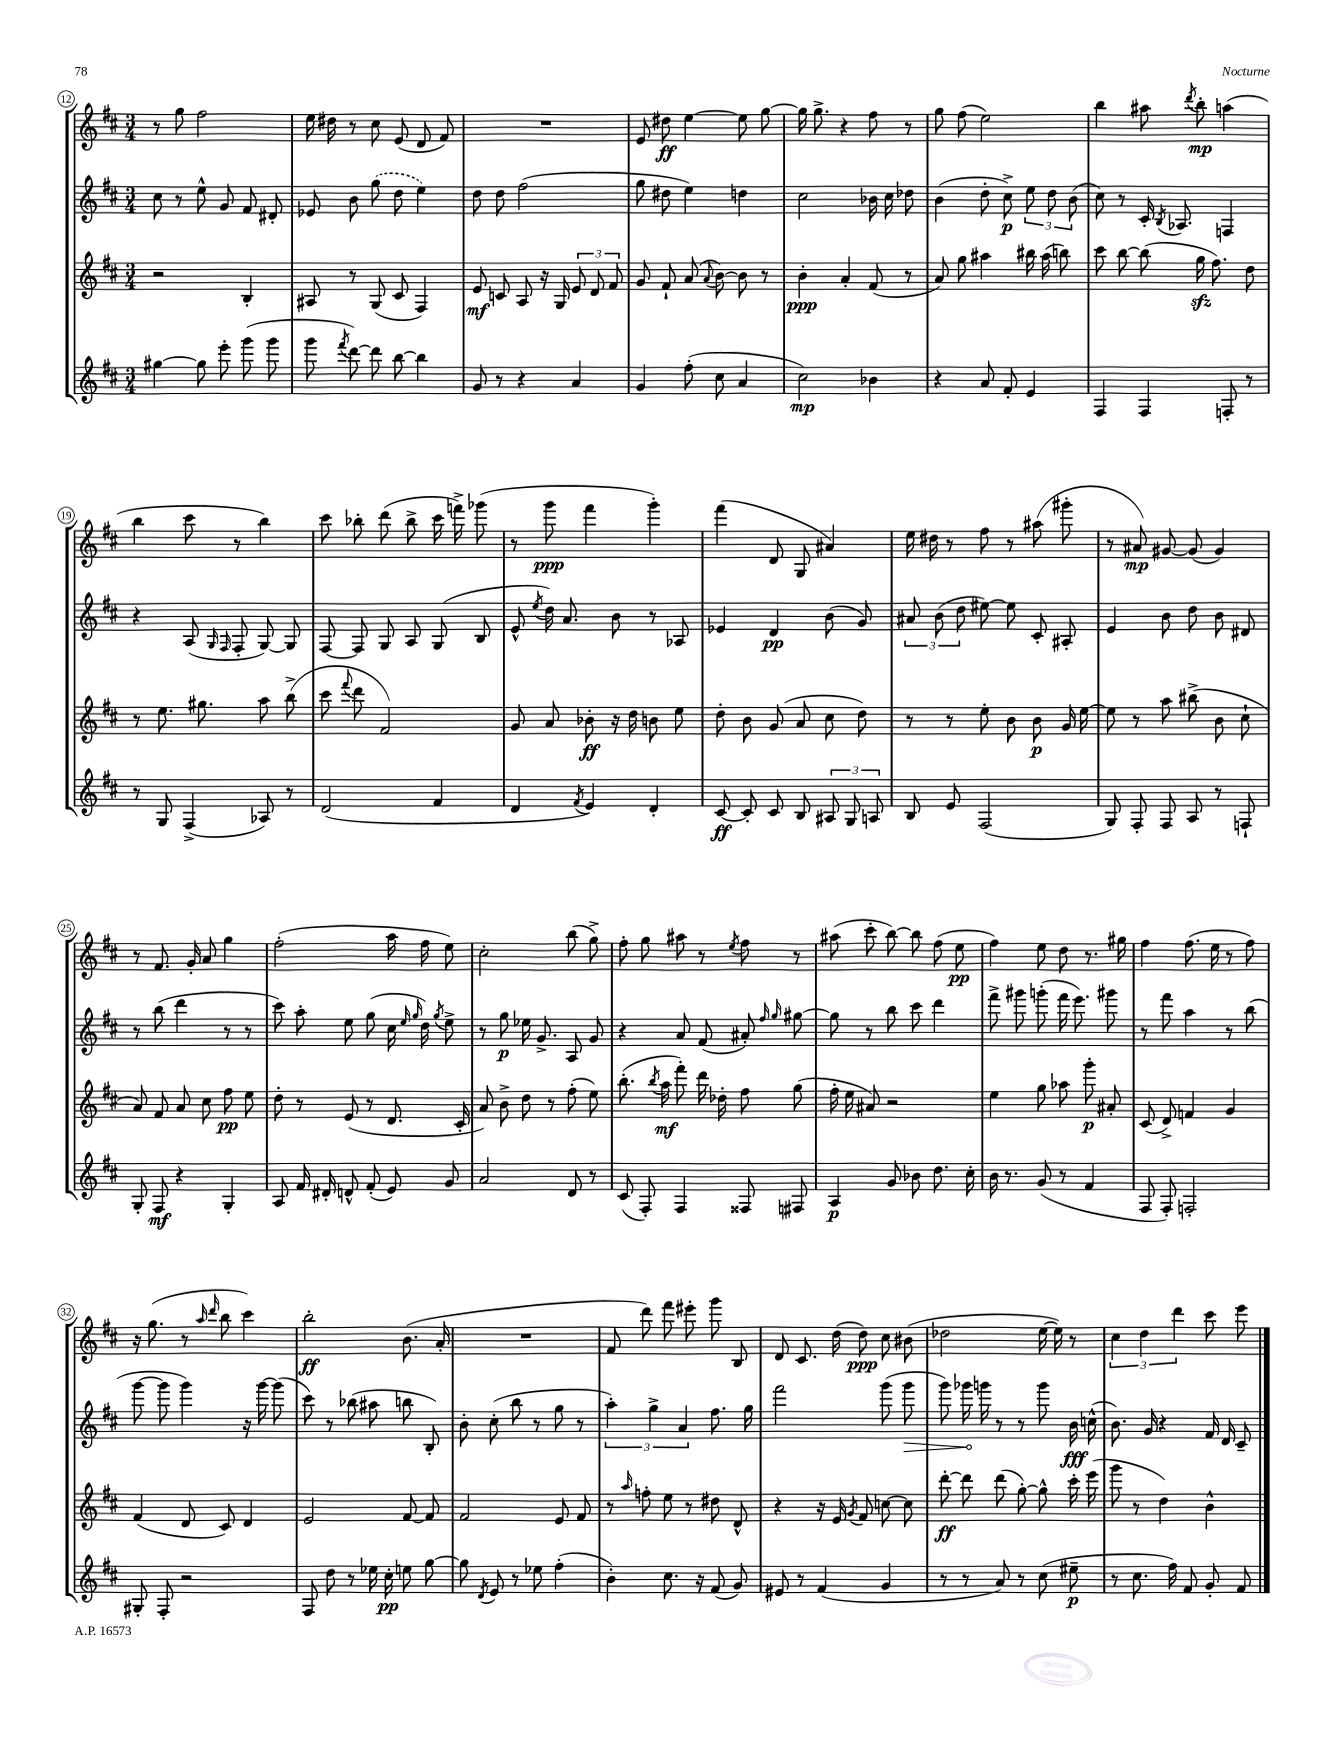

**kern	**dynam	**kern	**dynam	**kern	**dynam	**kern	**dynam
*part4	*part4	*part3	*part3	*part2	*part2	*part1	*part1
*staff4	*staff4	*staff3	*staff3	*staff2	*staff2	*staff1	*staff1
*clefG2	*	*clefG2	*	*clefG2	*	*clefG2	*
*k[f#c#]	*	*k[f#c#]	*	*k[f#c#]	*	*k[f#c#]	*
*M3/4	*	*M3/4	*	*M3/4	*	*M3/4	*
=12	=12	=12	=12	=12	=12	=12	=12
[4gg#X\	.	2r	.	8cc#\	.	8r	.
.	.	.	.	8r	.	8gg\	.
8gg#\]	.	.	.	8ee^^\	.	2ff#\	.
8eee'\	.	.	.	8g/	.	.	.
(8ggg\	.	4B'/	.	8f#/	.	.	.
8ggg\	.	.	.	8d#X'/	.	.	.
=13	=13	=13	=13	=13	=13	=13	=13
8ggg\	.	8A#X/	.	8e-X/	.	16ee\	.
.	.	.	.	.	.	16dd#X\	.
8qfff#/	.	.	.	.	.	.	.
[8ddd\)	.	8r	.	8b\	.	8r	.
8ddd\]	.	(8G/	.	(8gg\	.	8cc#\	.
[8bb\	.	8c#/	.	8dd\	.	(8e/	.
4bb\]	.	4F#/)	.	4ee\)	.	8d/	.
.	.	.	.	.	.	8f#/)	.
=14	=14	=14	=14	=14	=14	=14	=14
8g/	.	8e/	mf	8dd\	.	2.r	.
8r	.	8cn/	.	8dd\	.	.	.
4r	.	8A/	.	(2ff#\	.	.	.
.	.	16r	.	.	.	.	.
.	.	16G/	.	.	.	.	.
4a/	.	12e/	.	.	.	.	.
.	.	12d/	.	.	.	.	.
.	.	12f#/	.	.	.	.	.
=15	=15	=15	=15	=15	=15	=15	=15
4g/	.	8g/	.	8gg\	.	8e/	.
.	.	8f#`/	.	8dd#X\	.	8dd#X\	ff
(8ff#'\	.	(8a/	.	4ee\)	.	[4ee\	.
.	.	8qqa/	.	.	.	.	.
8cc#\	.	[8b\)	.	.	.	.	.
4a/	.	8b\]	.	4ddn\	.	8ee\]	.
.	.	8r	.	.	.	[8gg\	.
=16	=16	=16	=16	=16	=16	=16	=16
2cc#\)	mp	4b'\	ppp	2cc#\	.	16gg\]	.
.	.	.	.	.	.	8.gg^\	.
.	.	4a'/	.	.	.	4r	.
4b-X\	.	(8f#/	.	16b-X\	.	8ff#\	.
.	.	.	.	16cc#\	.	.	.
.	.	8r	.	8dd-X\	.	8r	.
=17	=17	=17	=17	=17	=17	=17	=17
4r	.	8a/)	.	(4b\	.	8gg\	.
.	.	8gg\	.	.	.	(8ff#\	.
8a/	.	4aa#X\	.	8dd'\	.	2ee\)	.
8f#'/	.	.	.	8cc#^\)	p	.	.
4e/	.	16bb#X\	.	12ee\	.	.	.
.	.	(16aa#\	.	.	.	.	.
.	.	.	.	12dd\	.	.	.
.	.	8bbn\)	.	.	.	.	.
.	.	.	.	(12b\	.	.	.
=18	=18	=18	=18	=18	=18	=18	=18
4F#/	.	8ccc#\	.	8cc#\)	.	4bb\	.
.	.	[8bb\	.	8r	.	.	.
4F#/	.	(8bb\]	.	16c#'/	.	8aa#X\	.
.	.	.	.	8qB/	.	.	.
.	.	.	.	8.A-X/	.	.	.
.	.	.	.	.	.	8qddd/	.
.	.	16ggzz\	.	.	.	8bb'\	mp
.	.	8.ff#\)	.	.	.	.	.
8Fn'/	.	.	.	4Fn/	.	(4aan\	.
8r	.	8dd\	.	.	.	.	.
!!LO:LB:g=z
=19	=19	=19	=19	=19	=19	=19	=19
8r	.	8r	.	4r	.	4bb\	.
8G/	.	8.ee\	.	.	.	.	.
(4F#^/	.	.	.	(8A/	.	8ccc#\	.
.	.	8.gg#X\	.	.	.	.	.
.	.	.	.	16qqG/	.	.	.
.	.	.	.	16qqF#/	.	.	.
.	.	.	.	8F#'/	.	8r	.
8A-X/)	.	8aa\	.	[8G/)	.	4bb\)	.
8r	.	(8bb^\	.	8G/]	.	.	.
=20	=20	=20	=20	=20	=20	=20	=20
(2d/	.	8ccc#\	.	[8F#/	.	8ccc#\	.
.	.	8qqfff#/	.	.	.	.	.
.	.	8ddd\	.	8F#/]	.	8bb-X'\	.
.	.	2f#/)	.	8G/	.	(8ddd\	.
.	.	.	.	8A/	.	8bb-^\	.
4f#/	.	.	.	(8G/	.	16ccc#\	.
.	.	.	.	.	.	16fffn^\)	.
.	.	.	.	8B/	.	(8ggg-X\	.
=21	=21	=21	=21	=21	=21	=21	=21
4d/	.	8g/	.	8e^^/	.	8r	.
.	.	.	.	8qee/	.	.	.
.	.	8a/	.	16dd\)	.	8ggg\	ppp
.	.	.	.	8.a/	.	.	.
8qf#/	.	.	.	.	.	.	.
4e/)	.	8b-X'\	ff	.	.	4fff#\	.
.	.	16r	.	8b\	.	.	.
.	.	16dd\	.	.	.	.	.
4d'/	.	8bn\	.	8r	.	4ggg'\)	.
.	.	8ee\	.	8A-X/	.	.	.
=22	=22	=22	=22	=22	=22	=22	=22
[8c#/	ff	8dd'\	.	4e-X/	.	(4fff#\	.
8c#'/]	.	8b\	.	.	.	.	.
8c#/	.	(8g/	.	4d/	pp	8d/	.
8B/	.	8a/	.	.	.	8G/	.
12A#X/	.	8cc#\	.	(8b\	.	4a#X/)	.
12G/	.	.	.	.	.	.	.
.	.	8dd\)	.	8g/)	.	.	.
12An/	.	.	.	.	.	.	.
=23	=23	=23	=23	=23	=23	=23	=23
8B/	.	8r	.	12a#X/	.	16ee\	.
.	.	.	.	.	.	16dd#X\	.
.	.	.	.	(12b\	.	.	.
8e/	.	8r	.	.	.	8r	.
.	.	.	.	12dd\	.	.	.
(2F#/	.	8ee'\	.	[8ee#X\)	.	8ff#\	.
.	.	8b\	.	8ee#\]	.	8r	.
.	.	8b\	p	8c#'/	.	(8aa#X\	.
.	.	16g/	.	8A#X'/	.	8ggg#X'\	.
.	.	[16ee\	.	.	.	.	.
=24	=24	=24	=24	=24	=24	=24	=24
8G/)	.	8ee\]	.	4e/	.	8r	.
8F#'/	.	8r	.	.	.	8a#X/)	mp
8F#/	.	8aa\	.	8b\	.	[8g#X/	.
8A/	.	(8bb#X^\	.	8dd\	.	(8g#/]	.
8r	.	8b\	.	8b\	.	4g#/)	.
8Fn`/	.	8cc#`\	.	8d#X/	.	.	.
!!LO:LB:g=z
=25	=25	=25	=25	=25	=25	=25	=25
8G'/	.	8a/)	.	8r	.	8r	.
8F#/	mf	8f#/	.	(8bb\	.	8.f#/	.
4r	.	8a/	.	4ddd\	.	.	.
.	.	.	.	.	.	16g'/	.
.	.	8cc#\	.	.	.	8a/	.
4G'/	.	8ff#\	pp	8r	.	4gg\	.
.	.	8ee\	.	8r	.	.	.
=26	=26	=26	=26	=26	=26	=26	=26
8A/	.	8dd'\	.	8ccc#\)	.	(2ff#'\	.
16f#/	.	8r	.	8aa'\	.	.	.
16d#X'/	.	.	.	.	.	.	.
8dn^^/	.	(8e/	.	8ee\	.	.	.
(8f#'/	.	8r	.	(8gg\	.	.	.
8e/)	.	8.d/	.	16cc#\	.	16aa\	.
.	.	.	.	16qqee/	.	.	.
.	.	.	.	16qqgg/	.	.	.
.	.	.	.	16dd\)	.	16ff#\	.
.	.	.	.	8qgg/	.	.	.
8g/	.	.	.	8ee^\	.	8ee\)	.
.	.	16c#'/	.	.	.	.	.
=27	=27	=27	=27	=27	=27	=27	=27
2a/	.	8a/)	.	8r	.	2cc#'\	.
.	.	8b^\	.	8gg\	p	.	.
.	.	8dd\	.	16ee-X\	.	.	.
.	.	.	.	8.g^/	.	.	.
.	.	8r	.	.	.	.	.
8d/	.	(8ff#'\	.	8A/	.	(8bb\	.
8r	.	8ee\)	.	8g/	.	8gg^\)	.
=28	=28	=28	=28	=28	=28	=28	=28
(8c#/	.	(8.bb'\	.	4r	.	8ff#'\	.
8F#'/)	.	.	.	.	.	8gg\	.
.	.	8qbb/	.	.	.	.	.
.	.	16aa\	mf	.	.	.	.
4F#/	.	8fff#'\)	.	8a/	.	8aa#X\	.
.	.	16ddd\	.	(8f#/	.	8r	.
.	.	16dd-X'\	.	.	.	.	.
.	.	.	.	.	.	8qee/	.
8F##X/	.	8ff#\	.	8a#X'/)	.	8ff#\	.
.	.	.	.	16qqff#/	.	.	.
.	.	.	.	16qqgg/	.	.	.
8F#X/	.	(8gg\	.	[8gg#X\	.	8r	.
=29	=29	=29	=29	=29	=29	=29	=29
4A/	p	16ff#'\	.	8gg#\]	.	(8aa#X\	.
.	.	16ee\	.	.	.	.	.
.	.	8a#X/)	.	8r	.	8ccc#'\	.
8g/	.	2r	.	8bb\	.	[8bb\)	.
8b-X\	.	.	.	8ccc#\	.	8bb\]	.
8.dd\	.	.	.	4ddd\	.	(8ff#\	.
.	.	.	.	.	.	8ee\	pp
16cc#'\	.	.	.	.	.	.	.
=30	=30	=30	=30	=30	=30	=30	=30
16b\	.	4ee\	.	8fff#^\	.	4ff#\)	.
8.r	.	.	.	.	.	.	.
.	.	.	.	8ggg#X\	.	.	.
(8g/	.	8gg\	.	(8gggn'\	.	8ee\	.
8r	.	8aa-X\	.	16fff#\	.	8dd\	.
.	.	.	.	8.eee\)	.	.	.
4f#/	.	8ggg'\	p	.	.	8.r	.
.	.	8a#X'/	.	8ggg#X\	.	.	.
.	.	.	.	.	.	16gg#X\	.
=31	=31	=31	=31	=31	=31	=31	=31
8F#/	.	(8c#/	.	8r	.	4ff#\	.
8F#'/)	.	8d^/)	.	8fff#\	.	.	.
2Fn'/	.	4fn/	.	4aa\	.	(8.ff#\	.
.	.	.	.	.	.	16ee\	.
.	.	4g/	.	8r	.	8r	.
.	.	.	.	(8bb\	.	8ff#\)	.
!!LO:LB:g=z
=32	=32	=32	=32	=32	=32	=32	=32
8G#X'/	.	(4f#/	.	[8ggg\	.	16r	.
.	.	.	.	.	.	(8.gg\	.
8F#'/	.	.	.	8ggg\]	.	.	.
2r	.	8d/	.	4ggg\)	.	8r	.
.	.	.	.	.	.	16qqaa/	.
.	.	.	.	.	.	16qqddd/	.
.	.	8c#/)	.	.	.	8bb\	.
.	.	4d/	.	16r	.	4ccc#\)	.
.	.	.	.	[16ggg\	.	.	.
.	.	.	.	(8ggg\]	.	.	.
=33	=33	=33	=33	=33	=33	=33	=33
8F#/	.	2e/	.	8ccc#\)	.	2bb'\	ff
8dd\	.	.	.	8r	.	.	.
8r	.	.	.	(8bb-X\	.	.	.
16ee-X\	.	.	.	8aa#X\	.	.	.
16cc#'\	pp	.	.	.	.	.	.
8een\	.	[8f#/	.	8bbn\	.	(8.b\	.
[8gg\	.	8f#/]	.	8B'/)	.	.	.
.	.	.	.	.	.	16a'/	.
=34	=34	=34	=34	=34	=34	=34	=34
8gg\]	.	2f#/	.	8b'\	.	2.r	.
8qd/	.	.	.	.	.	.	.
8e/	.	.	.	(8cc#'\	.	.	.
8r	.	.	.	8bb\	.	.	.
8ee-X\	.	.	.	8r	.	.	.
(4ff#'\	.	8e/	.	8gg\	.	.	.
.	.	8f#/	.	8r	.	.	.
=35	=35	=35	=35	=35	=35	=35	=35
4b'\)	.	8r	.	6aa'\)	.	8f#/	.
.	.	16qqaa/	.	.	.	.	.
.	.	8ffn'\	.	.	.	8ddd\)	.
.	.	.	.	6gg^\	.	.	.
8.cc#\	.	8ee\	.	.	.	8fff#\	.
.	.	.	.	6a/	.	.	.
.	.	8r	.	.	.	8eee#X'\	.
16r	.	.	.	.	.	.	.
(8f#/	.	8dd#X\	.	8.ff#\	.	8ggg\	.
8g/)	.	8d^^/	.	.	.	8B/	.
.	.	.	.	16gg\	.	.	.
=36	=36	=36	=36	=36	=36	=36	=36
8e#X/	.	4r	.	2fff#\	.	8d/	.
8r	.	.	.	.	.	8.c#/	.
(4f#/	.	16r	.	.	.	.	.
.	.	16e/	.	.	.	(16dd\	.
.	.	8qg/	.	.	.	.	.
.	.	8f#/	.	.	.	8dd\)	ppp
4g/	.	[8ccn\	.	(8ggg\	.	8cc#\	.
!	!	!	!	!	!LO:HP:b	!	!
.	.	8cc\]	.	8ggg\	>	(8b#X\	.
=37	=37	=37	=37	=37	=37	=37	=37
8r	.	[8ddd'\	ff	8ggg\)	.	2dd-X\	.
8r	.	8ddd\]	.	16ggg-X\	.	.	.
.	.	.	.	16gggn\	]	.	.
8a/)	.	(8ddd\	.	8r	.	.	.
8r	.	[8gg'\)	.	8r	.	.	.
(8cc#\	.	8gg^^\]	.	8ggg\	.	[16ee\	.
.	.	.	.	.	.	16ee\])	.
8ee#X~\	p	16ccc#'\	.	16b\	fff	8r	.
.	.	(16eee\	.	(16ccn^^\	.	.	.
=38	=38	=38	=38	=38	=38	=38	=38
8r	.	8ggg\	.	8.b\)	.	6cc#\	.
8.cc#\	.	8r	.	.	.	.	.
.	.	.	.	.	.	6dd\	.
.	.	.	.	16g/	.	.	.
.	.	4dd\)	.	4r	.	.	.
16ff#\)	.	.	.	.	.	.	.
.	.	.	.	.	.	6ddd\	.
8f#/	.	.	.	.	.	.	.
8g'/	.	4b^^\	.	16f#/	.	8ccc#\	.
.	.	.	.	16d/	.	.	.
8f#/	.	.	.	8c#~/	.	8eee\	.
==	==	==	==	==	==	==	==
*-	*-	*-	*-	*-	*-	*-	*-
